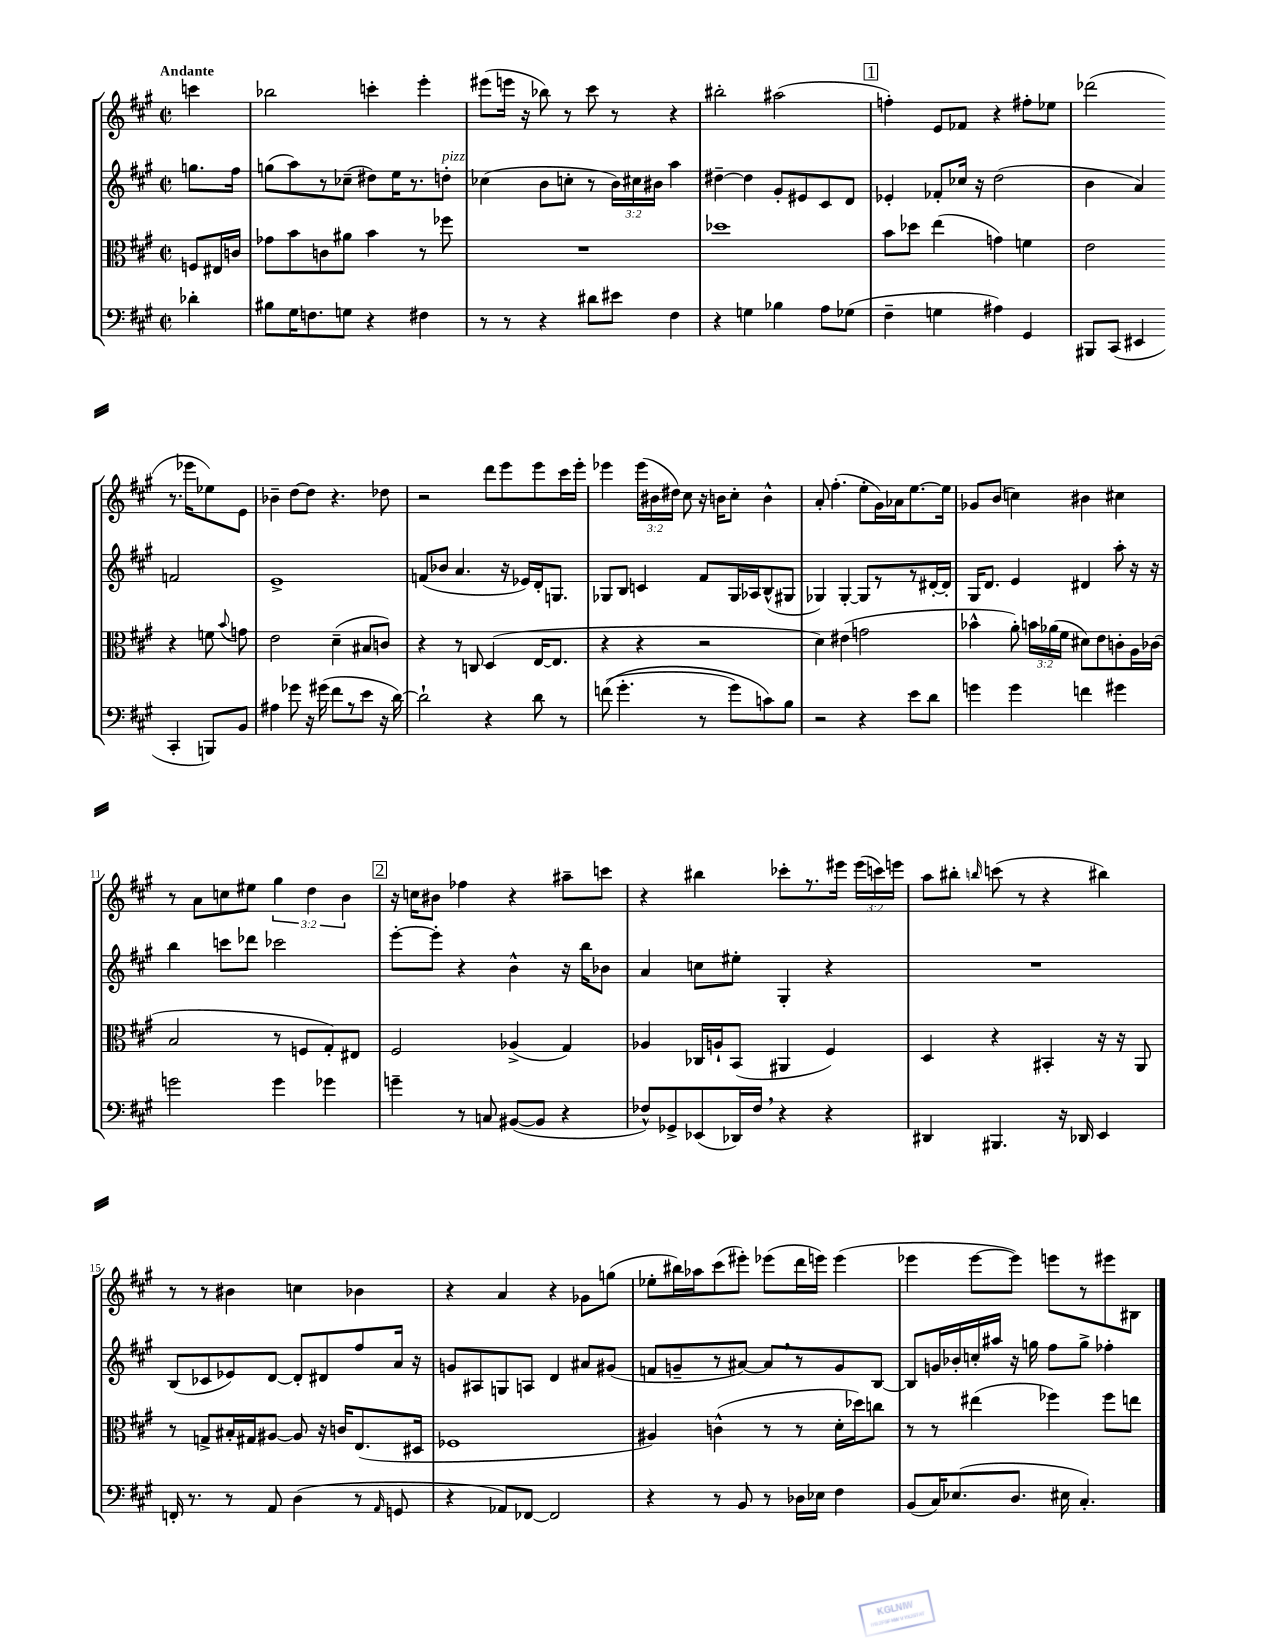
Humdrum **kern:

**kern	**kern	**kern	**kern
*staff4	*staff3	*staff2	*staff1
*clefF4	*clefC3	*clefG2	*clefG2
*k[f#c#g#]	*k[f#c#g#]	*k[f#c#g#]	*k[f#c#g#]
*M2/2	*M2/2	*M2/2	*M2/2
*met(c|)	*met(c|)	*met(c|)	*met(c|)
4d-'\	8F/L	8.gg\L	4ccc\
.	16E#/L	.	.
.	16c/JJ	16ff#\Jk	.
=	=	=	=
8B#\L	8g-\L	(8gg\L	2bb-\
16G#\K	8b\	8aa\)	.
8.F\	.	.	.
.	8c\	8r	.
8G\J	8a#\J	(8cc-~\J	.
4r	4b\	8dd#\L)	4ccc'\
.	.	16ee\K	.
.	.	8.r	.
4F#\	8r	.	4eee'\
.	8ff-\	8dd'\J	.
=	=	=	=
8r	1r	(4cc-\	(8eee#\L
8r	.	.	16eee\Jk
.	.	.	16r
4r	.	8b\L	8bb-\)
.	.	8cc'\J	8r
8d#\L	.	8r	8ccc#\
8e#\J	.	24b\LL)	8r
.	.	24cc#\	.
.	.	24b#\JJ	.
4F#\	.	4aa\	4r
=	=	=	=
4r	1dd-	[4dd#~\	2bb#'\
4G\	.	4dd#\]	.
4B-\	.	8g#'/L	(2aa#\
.	.	8e#/	.
8A\L	.	8c#/	.
(8G-\J	.	8d/J	.
=	=	=	=
4F#~\	8b\L	4e-'/	4ff'\)
.	8dd-\J	.	.
4G\	(4ee\	8f-'/L	8e/L
.	.	16cc-/Jk	8f-/J
.	.	16r	.
4A#\)	4g\)	(2dd\	4r
4GG#/	4f\	.	8ff#'\L
.	.	.	8ee-\J
=	=	=	=
8BBB#/L	2e\	4b\	(2ddd-\
(8CC#/J	.	.	.
4EE#/	.	4a/)	.
4CC#'/	4r	2f/	8.r
.	.	.	16eee-\LK
8BBB/L)	8f\	.	8ee-\)
.	8qqb/	.	.
8BB/J	8g\	.	8e\J
=	=	=	=
4A#\	2e\	1e^	4b-~\
8g-\	.	.	[8dd\L
16r	.	.	8dd\]J
(16g#\	.	.	.
8f#\L	(4d~\	.	4.r
8r	.	.	.
8e\J	8B#/L	.	.
16r	8c/J)	.	8dd-\
[16d\)	.	.	.
=	=	=	=
2d`\]	4r	(8f/L	2r
.	.	8b-/J	.
.	8r	4.a/	.
.	8C/	.	.
4r	(4D/	.	8ddd\L
.	.	16r	8eee\
.	.	16e-/LL)	.
8d\	[16E/LK	16d'/J	8eee\
.	8.E/]J	8.G/J	.
8r	.	.	16ccc#\L
.	.	.	16eee'\JJ
=	=	=	=
&((8f\	4r	8G-/L	4eee-\
4.g#'\	.	8B/J	.
.	4r	4c/	(24eee-\LL
.	.	.	24b#\
.	.	.	24dd#\JJ)
.	.	.	8cc#\
8r	2r	8f#/L	16r
.	.	.	16b\LK
8g#\L)	.	16G-/L	8cc#'\J
.	.	16A-/J	.
8c\&)	.	(8B^^/	4b^^\
8B\J	.	8G#/J	.
=	=	=	=
2r	4d\)	4G-/)	8a'/
.	.	.	(4.ff#'\
.	(4e#\	[4G-'/	.
4r	2g\	8G-/]L	8ee'\L
.	.	8r	16g#\L)
.	.	.	16a-\J
8e\L	.	8r	[8.ee\
8d\J	.	[16d#'/L	.
.	.	16d#'/]JJ	16ee\]Jk
=	=	=	=
4g\	4b-^^\	16G#/LK	8g-/L
.	.	8.d/J	.
.	.	.	(8b/J
4g\	8a'\)	4e/	4cc\)
.	24b\LL	.	.
.	(24a-\	.	.
.	24f#\JJ	.	.
4f\	8d#\L)	4d#/	4b#\
.	8e\	.	.
4g#\	8c'\	8aa'\	4cc#\
.	16A\L	16r	.
.	(16c-\JJ	16r	.
=	=	=	=
2g\	2B/	4bb\	8r
.	.	.	8a\L
.	.	8ccc\L	8cc\
.	.	8ddd-\J	8ee#\J
4g\	8r	2ccc-\	6gg#\
.	8F/L	.	.
.	.	.	6dd\
4g-\	8G#'/)	.	.
.	.	.	6b\
.	8E#/J	.	.
=	=	=	=
4g~\	2F#/	[8eee'\L	16r
.	.	.	16cc\LK
.	.	8eee'\]J	8b#\J
8r	.	4r	4ff-\
8C/	.	.	.
([8BB#/L	(4A-^/	4b^^\	4r
8BB#/]J	.	.	.
4r	4G#/)	16r	8aa#~\L
.	.	16bb\LK	.
.	.	8b-\J	8ccc\J
=	=	=	=
8F-^^/L)	4A-/	4a/	4r
8GG-^/	.	.	.
(8EE-/	16C-/LL	8cc\L	4bb#\
.	16A`/J	.	.
16DD-/L)	(8BB/J	8ee#'\J	.
16F-/JJ	.	.	.
4r	4AA#/	4G#'/	8ccc-'\L
.	.	.	8.r
4r	4F#/)	4r	.
.	.	.	16eee#\Jk
.	.	.	(24eee#\LL
.	.	.	24ccc\)
.	.	.	24eee\JJ
=	=	=	=
4DD#/	4D/	1r	8aa\L
.	.	.	8bb#'\J
.	.	.	16qqbb/
4.BBB#/	4r	.	(8ccc\
.	.	.	8r
.	4BB#'/	.	4r
16r	.	.	.
16DD-/	.	.	.
4EE/	16r	.	4bb#\)
.	16r	.	.
.	8AA/	.	.
=	=	=	=
16FF'/	8r	(8B/L	8r
8.r	.	.	.
.	8G^/L	8c-/	8r
8r	16B#'/L	8e-/)	4b#\
.	16G#/J	.	.
8AA/	[8A#/J	[8d/J	.
(4D\	8A#/]	8d'/]L	4cc\
.	16r	8d#/	.
.	16c/LK	.	.
8r	(8.E/	8ff#/	4b-\
16qqAA/	.	.	.
8GG/	.	16a/Jk	.
.	16D#/Jk	16r	.
=	=	=	=
4r	1F-	8g/L	4r
.	.	8A#/	.
8AA-/L)	.	8G/	4a/
[8FF-/J	.	8A/J	.
2FF-/]	.	4d/	4r
.	.	8a#/L	8g-\L
.	.	(8g#/J	(8gg\J
=	=	=	=
4r	4A#/)	8f/L	8ee-'\L
.	.	8g~/	16bb#\L)
.	.	.	16aa-\J
8r	(4c^^\	8r	(8ccc#\
8BB/	.	[8a#/J)	8eee#'\J)
8r	8r	8a#/]L	(8eee-\L
16D-\LL	8r	8r	16ddd\L
16E-\JJ	.	.	16eee\JJ)
4F#\	16d'\LL	8g/	(4eee\
.	16dd-\J)	.	.
.	8cc\J	[8B/J	.
=	=	=	=
(8BB/L	8r	8B/]L	4eee-\
16C#/K)	8r	16g/L	.
(8.E-/	.	16b-'/	.
.	(4ee#\	16cc'/	[8eee-\L
.	.	16aa#/JJ	.
8.D/J	.	16r	8eee-\]J)
.	.	16gg\	.
.	4ff-\)	8ff#\L	8eee\L
16E#\	.	.	.
4.C#'/)	.	8gg^\J	8r
.	8ff-\L	4ff-'\	8eee#\
.	8ee\J	.	8B#\J
==	==	==	==
*-	*-	*-	*-
